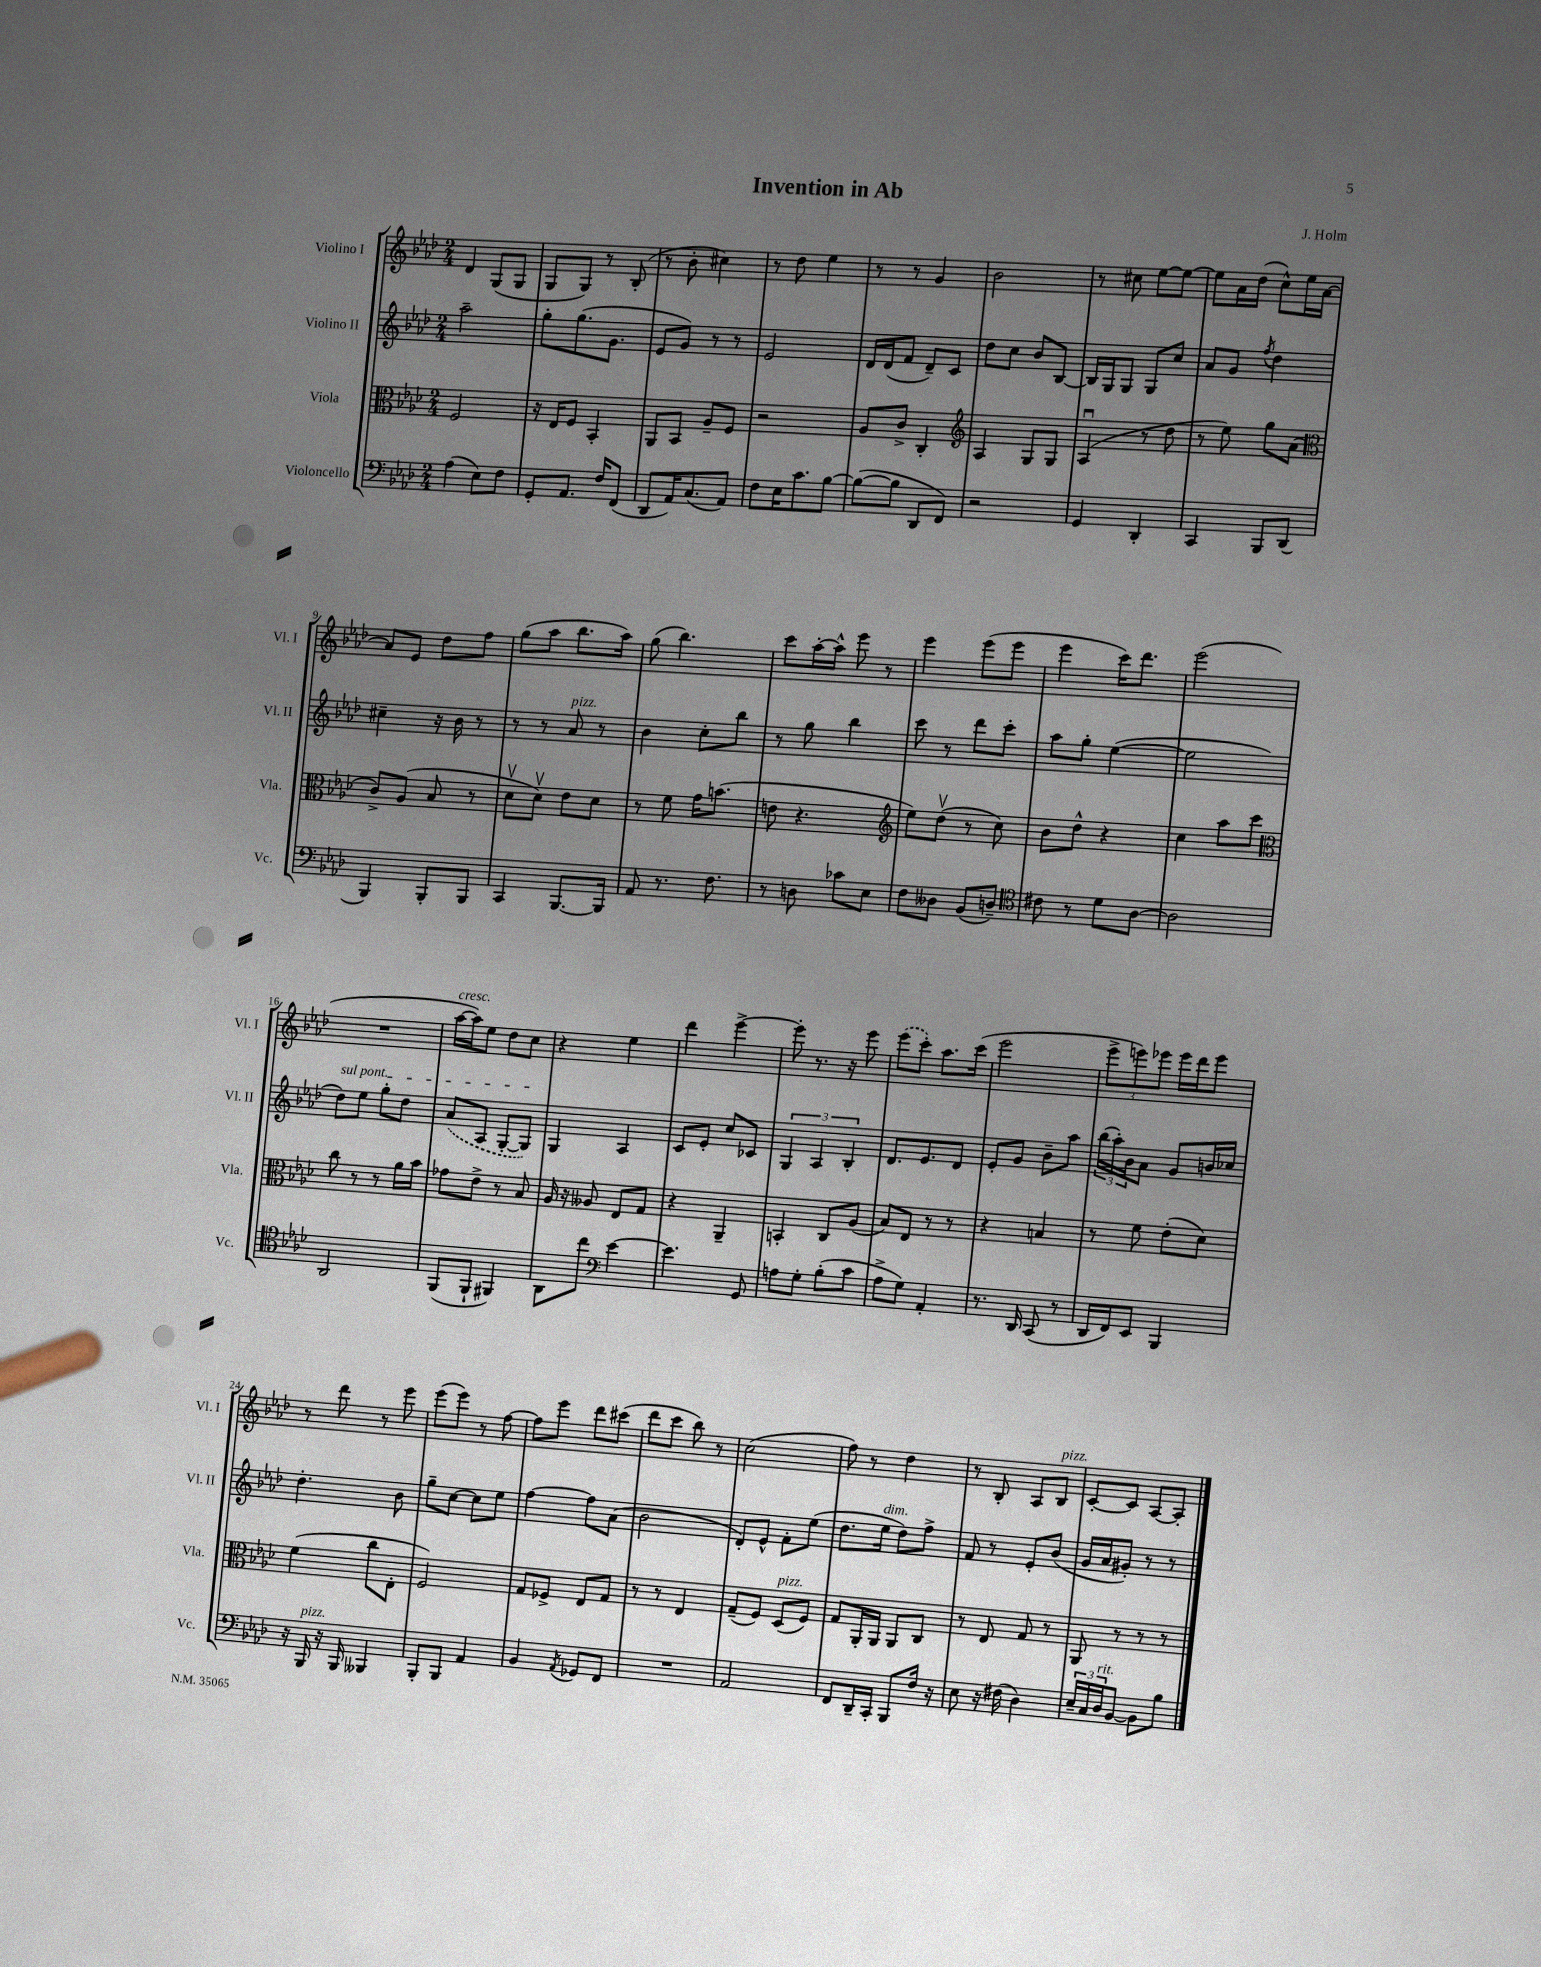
\header { title = "Invention in Ab" composer = "J. Holm" }
<<
\new StaffGroup <<
\new Staff = "s0" \with { instrumentName = "Violino I" shortInstrumentName = "Vl. I" } {
    \clef treble \key aes \major \numericTimeSignature \time 2/4
    des'4 g8( g8 |
    g8 g8) r8 bes8-.( |
    r8 bes'8-. cis''4) |
    r8 des''8 ees''4 |
    r8 r8 g'4 |
    bes'2 |
    r8 cis''8 ees''8~ ees''8~ |
    ees''8 aes'16 des''16( c''8-^) ees''16 aes'16~ |
    aes'8 ees'8 des''8 f''8 |
    g''8( aes''8 bes''8. aes''16) |
    g''8( bes''4.) |
    c'''8 aes''16~-. aes''16-^ ees'''8 r8 |
    ees'''4 ees'''8( ees'''8 |
    ees'''4 c'''16) des'''8. |
    ees'''2( |
    R2 |
    aes''16~^\markup { \italic "cresc." } aes''16) ees''8 des''8 c''8 |
    r4 ees''4 |
    des'''4 ees'''4~-> |
    ees'''8-. r8. r16 ees'''8 |
    \once \slurDashed ees'''8( c'''8-.) aes''8. c'''16( |
    ees'''2 |
    \tuplet 3/2 { ees'''8-> e'''8) ees'''8 } ees'''16 des'''16 ees'''8 |
    r8 des'''8 r8 ees'''8 |
    ees'''8( ees'''8) r8 f''8~ |
    f''8 ees'''8 des'''8 cis'''8( |
    des'''8 c'''8 bes''8) r8 |
    c''2( |
    f''8) r8 des''4 |
    r8 bes8-. aes8 bes8^\markup { \italic "pizz." } |
    c'8~-. c'8 aes8~ aes8-. \bar "|." |
}
\new Staff = "s1" \with { instrumentName = "Violino II" shortInstrumentName = "Vl. II" } {
    \clef treble \key aes \major \numericTimeSignature \time 2/4
    aes''2-- |
    g''8-. g''8.( g'8. |
    ees'8 g'8) r8 r8 |
    ees'2 |
    des'16 des'16( f'8 des'8--) c'8 |
    des''8 c''8 bes'8 bes8~ |
    bes16 g16 g8 g8 c''8 |
    aes'8 g'8 \acciaccatura { f''8 } des''4 |
    cis''4-- r16 bes'16 r8 |
    r8 r8 aes'8^\markup { \italic "pizz." } r8 |
    bes'4 c''8-. bes''8 |
    r8 g''8 bes''4 |
    c'''8 r8 des'''8 c'''8-. |
    aes''8 g''8-. ees''4~( |
    ees''2 |
    \once \override TextSpanner.bound-details.left.text = \markup { \italic "sul pont." } des''8\startTextSpan) ees''8 g''8-. des''8 |
    \once \slurDashed aes'8( aes8 g8~-. g8\stopTextSpan) |
    g4 aes4 |
    c'8 ees'8-. c''8 ces'8 |
    \tuplet 3/2 { g4 aes4 bes4-. } |
    des'8. ees'8. des'8 |
    ees'8-. g'8 bes'8-- aes''8 |
    \tuplet 3/2 { bes''16( aes''16-.) bes'16 } aes'8 g'8 b'16 ces''16 |
    des''4.-. bes'8 |
    g''8-- c''8~ c''8 ees''8 |
    f''4~ f''8 aes'8( |
    bes'2 |
    des'8-.) ees'8-^ f'8-. ees''8( |
    des''8. ees''16^\markup { \italic "dim." } des''8) f''8-> |
    f'8 r8 ees'8-. bes'8( |
    g'16 aes'16 gis'8-.) r8 r8 \bar "|." |
}
\new Staff = "s2" \with { instrumentName = "Viola" shortInstrumentName = "Vla." } {
    \clef alto \key aes \major \numericTimeSignature \time 2/4
    f2 |
    r16 ees16 f8 bes,4-. |
    aes,8 bes,8 aes8-- f8 |
    r2 |
    aes8 c'8-> c4-. |
    \clef treble aes4 g8 g8 |
    aes4\downbow( r8 des''8 |
    r8 ees''8) g''8 aes'8( |
    \clef alto c'8->) aes8( bes8 r8 |
    des'8\upbow des'8\upbow) ees'8 des'8 |
    r8 f'8 g'16 b'8.( |
    e'8 r4. |
    \clef treble ees''8) des''8\upbow( r8 c''8) |
    bes'8 des''8-^ r4 |
    c''4 aes''8 c'''8 |
    \clef alto c''8 r8 r8 aes'16 bes'16 |
    ges'8 ees'8-> r8 bes8 |
    aes16 r16 aeses8 ees8 g8 |
    r4 aes,4-- |
    b,4-. c8 aes8( |
    bes8) ees8 r8 r8 |
    r4 b4 |
    r8 f'8 ees'8-.( des'8) |
    f'4( c''8 ees8-. |
    f2) |
    g8 fes8-> ees8 g8 |
    r8 r8 ees4 |
    g8--( f8) des8^\markup { \italic "pizz." }( f8) |
    g8 aes,16-. aes,16 aes,8 c8 |
    r8 ees8 g8 r8 |
    aes,8 r8 r8 r8 \bar "|." |
}
\new Staff = "s3" \with { instrumentName = "Violoncello" shortInstrumentName = "Vc." } {
    \clef bass \key aes \major \numericTimeSignature \time 2/4
    aes4( ees8) f8 |
    g,8-. aes,8. f16 f,8( |
    des,8 aes,16) c8.( aes,8) |
    f8 ees16 c'8. bes8~ |
    bes8~( bes8 des,8 f,8) |
    r2 |
    g,4 des,4-. |
    c,4 bes,,8 des,8( |
    bes,,4) bes,,8-. bes,,8 |
    c,4 bes,,8.~ bes,,16 |
    aes,8 r8. f8. |
    r8 d8 ces'8 ees8 |
    f8 deses8 bes,8( d8--) |
    \clef tenor cis'8 r8 des'8 aes8~ |
    aes2 |
    aes,2 |
    f,8( f,8-! fis,4) |
    aes,8 c''8 \clef bass ees'4~ |
    ees'4. g,8 |
    a8 g8-. bes8-.( c'8 |
    aes8-> g8) aes,4-. |
    r8. des,16 c,8( r8 |
    des,16 f,16) ees,8 bes,,4 |
    r16 bes,,16^\markup { \italic "pizz." } r16 bes,,16 beses,,4 |
    bes,,8-. bes,,8 aes,4 |
    bes,4 \acciaccatura { aes,8 } ges,8 f,8 |
    R2 |
    aes,2 |
    f,8 des,16-- c,16-. bes,,8 f16 r16 |
    ees8 r16 fis16( des4) |
    \tuplet 3/2 { ees16-- c16 des16^\markup { \italic "rit." } } bes,8~ bes,8 bes8 \bar "|." |
}
>>
>>
